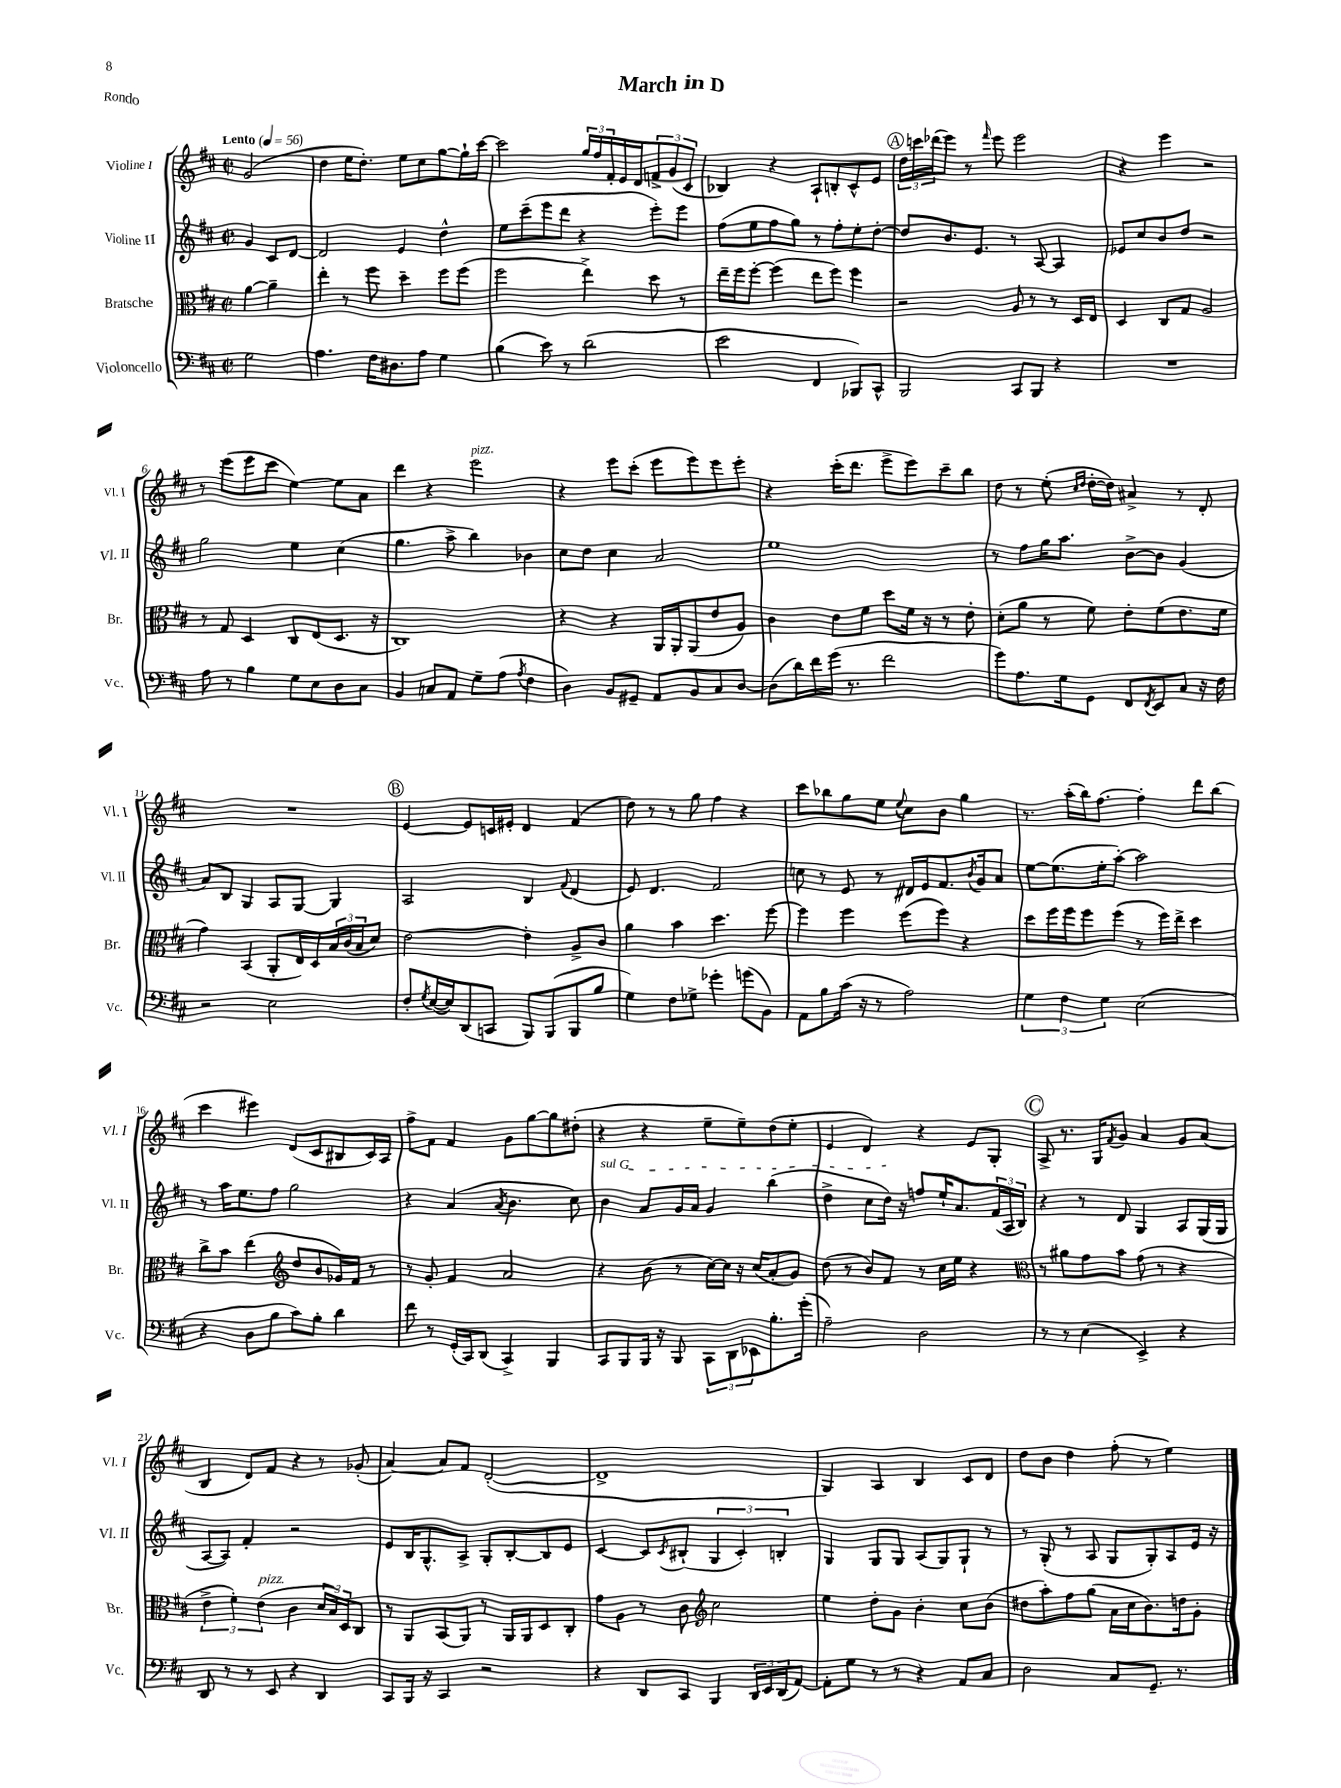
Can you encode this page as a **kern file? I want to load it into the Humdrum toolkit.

**kern	**kern	**kern	**kern
*staff4	*staff3	*staff2	*staff1
*clefF4	*clefC3	*clefG2	*clefG2
*k[f#c#]	*k[f#c#]	*k[f#c#]	*k[f#c#]
*M2/2	*M2/2	*M2/2	*M2/2
*met(c|)	*met(c|)	*met(c|)	*met(c|)
*MM56	*MM56	*MM56	*MM56
2G	[4a	4g	(2g
.	4a~]	8c#	.
.	.	[8d	.
=	=	=	=
4.A	4ee'	2d]	4dd
.	8r	.	16ee
.	.	.	8.dd')
16F#	8ff#	.	.
8.D#	.	.	.
.	4dd~	4e	8ee
8A	.	.	8cc#
4G	8ff#	4dd^^	[8gg
.	(8ff#	.	16gg`]
.	.	.	[16ccc#
=	=	=	=
(4B	2ff#	8ee	2ccc#]
.	.	(8ccc#~	.
8e)	.	8eee	.
8r	.	8ddd	.
(2d	4ee^)	4r	24gg
.	.	.	24ff#
.	.	.	24f#'
.	.	.	16e
.	.	.	16d
.	8dd	8eee')	12f^
.	.	.	(12g
.	8r	8eee	.
.	.	.	12c#
=	=	=	=
2e	16ee~	(8ff#	4B-)
.	16ff#	.	.
.	[8ff#'	8ee	.
.	(4ff#]	8ff#	4r
.	.	8gg)	.
4FF#	8ee	8r	8A`
.	8ff#)	8ff#'	8B'
8BBB-)	4ff#	8ee'	8c#^^
8CC#^^	.	[8dd'	8e
=	=	=	=
2BBB	2r	8dd]	24dd
.	.	.	24ccc
.	.	.	(24ddd-
.	.	8.b	8eee)
.	.	.	8r
.	.	8.e	.
.	.	.	16qqfff#
.	.	.	8eee
8CC#	8A	8r	2eee
8BBB	8r	[8A	.
4r	8r	4A]	.
.	16D	.	.
.	16E	.	.
=	=	=	=
1r	4D	8e-	4r
.	.	8cc#	.
.	8C#	8b	4eee
.	8G	8dd	.
.	2A	2r	2r
=	=	=	=
8A	8r	2gg	8r
8r	8G	.	(8eee
4B	4D	.	8eee
.	.	.	8ccc#
8G	8C#	4ee	[4ee)
8E	(8E	.	.
8D	8.D	(4cc#	8ee]
8C#	.	.	8a
.	16r	.	.
=	=	=	=
4BB	1C#)	4.gg	4ddd
8C	.	.	4r
8AA	.	8aa^	.
8G~	.	4bb)	2eee
(8A	.	.	.
8qA	.	.	.
4F#	.	4b-	.
=	=	=	=
4D)	4r	8cc#	4r
.	.	8dd	.
8BB	4r	4cc#	8eee
8GG#~	.	.	(8ccc#'
8AA	16AA	2a	8eee
.	16AA'	.	.
8BB	(8AA	.	8eee)
8C#	8e	.	8eee
[8D	8A)	.	8eee'
=	=	=	=
(8D]	4c#	1ee	4r
16d)	.	.	.
16f#	.	.	.
(16g	8e	.	(16ccc#'
8.r	.	.	8.ddd
.	8f#	.	.
2f#	8dd	.	8eee^
.	16f#	.	8eee)
.	16r	.	.
.	8r	.	8ccc#~
.	8e'	.	8bb
=	=	=	=
8g)	(8d'	8r	8dd
8.A	8a	8ff#	8r
.	8r	16gg	(8ee'
16G	.	8.aa	.
.	.	.	16qqcc#
.	.	.	16qqdd
8GG	8f#)	.	[16dd'
.	.	.	16dd])
8FF#	8e'	[8b^	4a#^
8qFF#	.	.	.
8EE	(8f#	8b]	.
8C#	8.e	(4g	8r
16r	.	.	8d'
16F#	16f#	.	.
=	=	=	=
2r	4g)	8a)	1r
.	.	8B	.
.	(4BB	4G	.
2E	8AA'	8A	.
.	16E)	[8G	.
.	16D	.	.
.	24B	4G]	.
.	(24c#	.	.
.	24B	.	.
.	8d)	.	.
=	=	=	=
8F#'	[2e	2A	[4e
8qG	.	.	.
([16E	.	.	.
16E])	.	.	.
(8DD	.	.	8e]
8CC	.	.	16c
.	.	.	16e#'
8BBB)	4e']	4B	4d
(8BBB	.	.	.
.	.	8qqf#	.
8BBB	8A^	(4d	(4f#
8B	8c#	.	.
=	=	=	=
4G)	4a	8e)	8dd)
.	.	4.d	8r
8F#	4b	.	8r
8G-^	.	.	8gg
4g-'	4.dd	2f#	4ff#
(8g	.	.	4r
8BB)	[8ff#	.	.
=	=	=	=
8AA	4ff#]	8cc	8ccc#
8B	.	8r	8bb-
(16c#	4ff#	8e	8gg
16r	.	.	.
8r	.	8r	8ee
.	.	.	8qqee
2A)	(8ff#	16d#	8cc#
.	.	16e	.
.	8ff#)	8.f#	8b
.	4r	.	4gg
.	.	8qb	.
.	.	16g	.
.	.	8a	.
=	=	=	=
6G	8dd	[8ee	8.r
.	16ff#	(8.ee]	.
6F#	.	.	.
.	16ff#	.	(16aa'
.	8ff#	.	16bb)
.	.	16ee'	[8.ff#
6G	.	.	.
.	(8ff#	[8aa')	.
(2E	8r	2aa]	4ff#']
.	16ff#)	.	.
.	16ee^	.	.
.	4dd	.	8ddd
.	.	.	(8bb
=	=	=	=
4r	8cc#^	8r	4ccc#
.	8b	16aa	.
.	.	8.ee	.
8D	(4ee	.	4eee#)
8B	.	8ff#	.
*	*clefG2	*	*
8c#)	8dd	2gg	(8d
8B'	8b	.	8c#
4d	16g-)	.	8B#
.	16f#	.	.
.	8r	.	16c#)
.	.	.	16A
=	=	=	=
8f#	8r	4r	8ff#^
8r	8g'	.	8f#
(16GG'	4f#	(4a	4f#
16CC#)	.	.	.
(8DD	.	.	.
.	.	8qa	.
4CC#^)	2a	4.b	8g
.	.	.	[8gg
4BBB	.	.	8gg]
.	.	8cc#)	(8dd#'
=	=	=	=
8CC#	4r	4b	4r
8BBB	.	.	.
16BBB	(8b	8a	4r
16r	.	.	.
8BBB	8r	16g	.
.	.	16a	.
12CC#	[16cc#)	4g	8ee~
.	16cc#]	.	.
12DD	.	.	.
.	16r	.	8ee~)
12EE-	.	.	.
.	(16cc#	.	.
8.B'	8a'	(4bb	(8dd
.	8g)	.	8ee'
(16g'	.	.	.
=	=	=	=
2A~)	(8dd	4dd^	4e
.	8r	.	.
.	8b)	8cc#	4d)
.	8f#	16dd)	.
.	.	16r	.
2D	8r	8ff	4r
.	16cc#	16ee`	.
.	16ee	8.a	.
.	4r	.	8e
.	.	(24f#	8G'
.	.	24A	.
.	.	24B)	.
=	=	=	=
*	*clefC3	*	*
8r	8r	4r	8A^
8r	8a#	.	8.r
(4E	8g	8r	.
.	.	.	16G
.	.	.	8qf#
.	8b	8d	8g
4EE^)	(8g	4G	4a
.	8r	.	.
4r	4r	8A	8g
.	.	(16G	(8a
.	.	16G	.
=	=	=	=
8DD	6e^	[8A	4B
8r	.	8A])	.
.	6f#')	.	.
8r	.	4f#'	8d)
.	(6e	.	.
8EE	.	.	8f#
4r	4c#	2r	4r
4DD	24d	.	8r
.	24B)	.	.
.	24D	.	.
.	8C#	.	(8g-'
=	=	=	=
8CC#	8r	8e	[4a)
16BBB	8AA	16B	.
16r	.	8.G^^	.
4CC#	(8BB	.	8a]
.	8AA)	8A^	8f#
2r	8r	8G'	([2d'
.	16AA	[8B'	.
.	16AA	.	.
.	8D	8B]	.
.	8C#'	8e	.
=	=	=	=
4r	8g	[4c#	1d^]
.	8A	.	.
8DD	8r	8c#]	.
.	.	8qc#	.
8CC#	8c#	(8B#`	.
*	*clefG2	*	*
4BBB	2cc#	6G	.
.	.	6c#')	.
24DD	.	.	.
24EE	.	.	.
(24DD	.	6B'	.
[8AA)	.	.	.
=	=	=	=
8AA']	4ee	4G	4G)
8G	.	.	.
8r	8dd'	8G	4A
8r	8g	8G	.
4r	4b'	(8A	4B
.	.	8G)	.
8AA	8cc#	8G`	8c#
8C#	(8b	8r	8d
=	=	=	=
2D	8dd#	8r	8dd
.	8aa')	(8G'	8b
.	8ff#	8r	4dd
.	(8gg	8A	.
8C#	16a	8G	(8ff#'
.	16cc#	.	.
8.GG~	8.b)	8G')	8r
.	.	8A	4ee)
8.r	16dd	.	.
.	8g'	16e	.
.	.	16r	.
==	==	==	==
*-	*-	*-	*-
